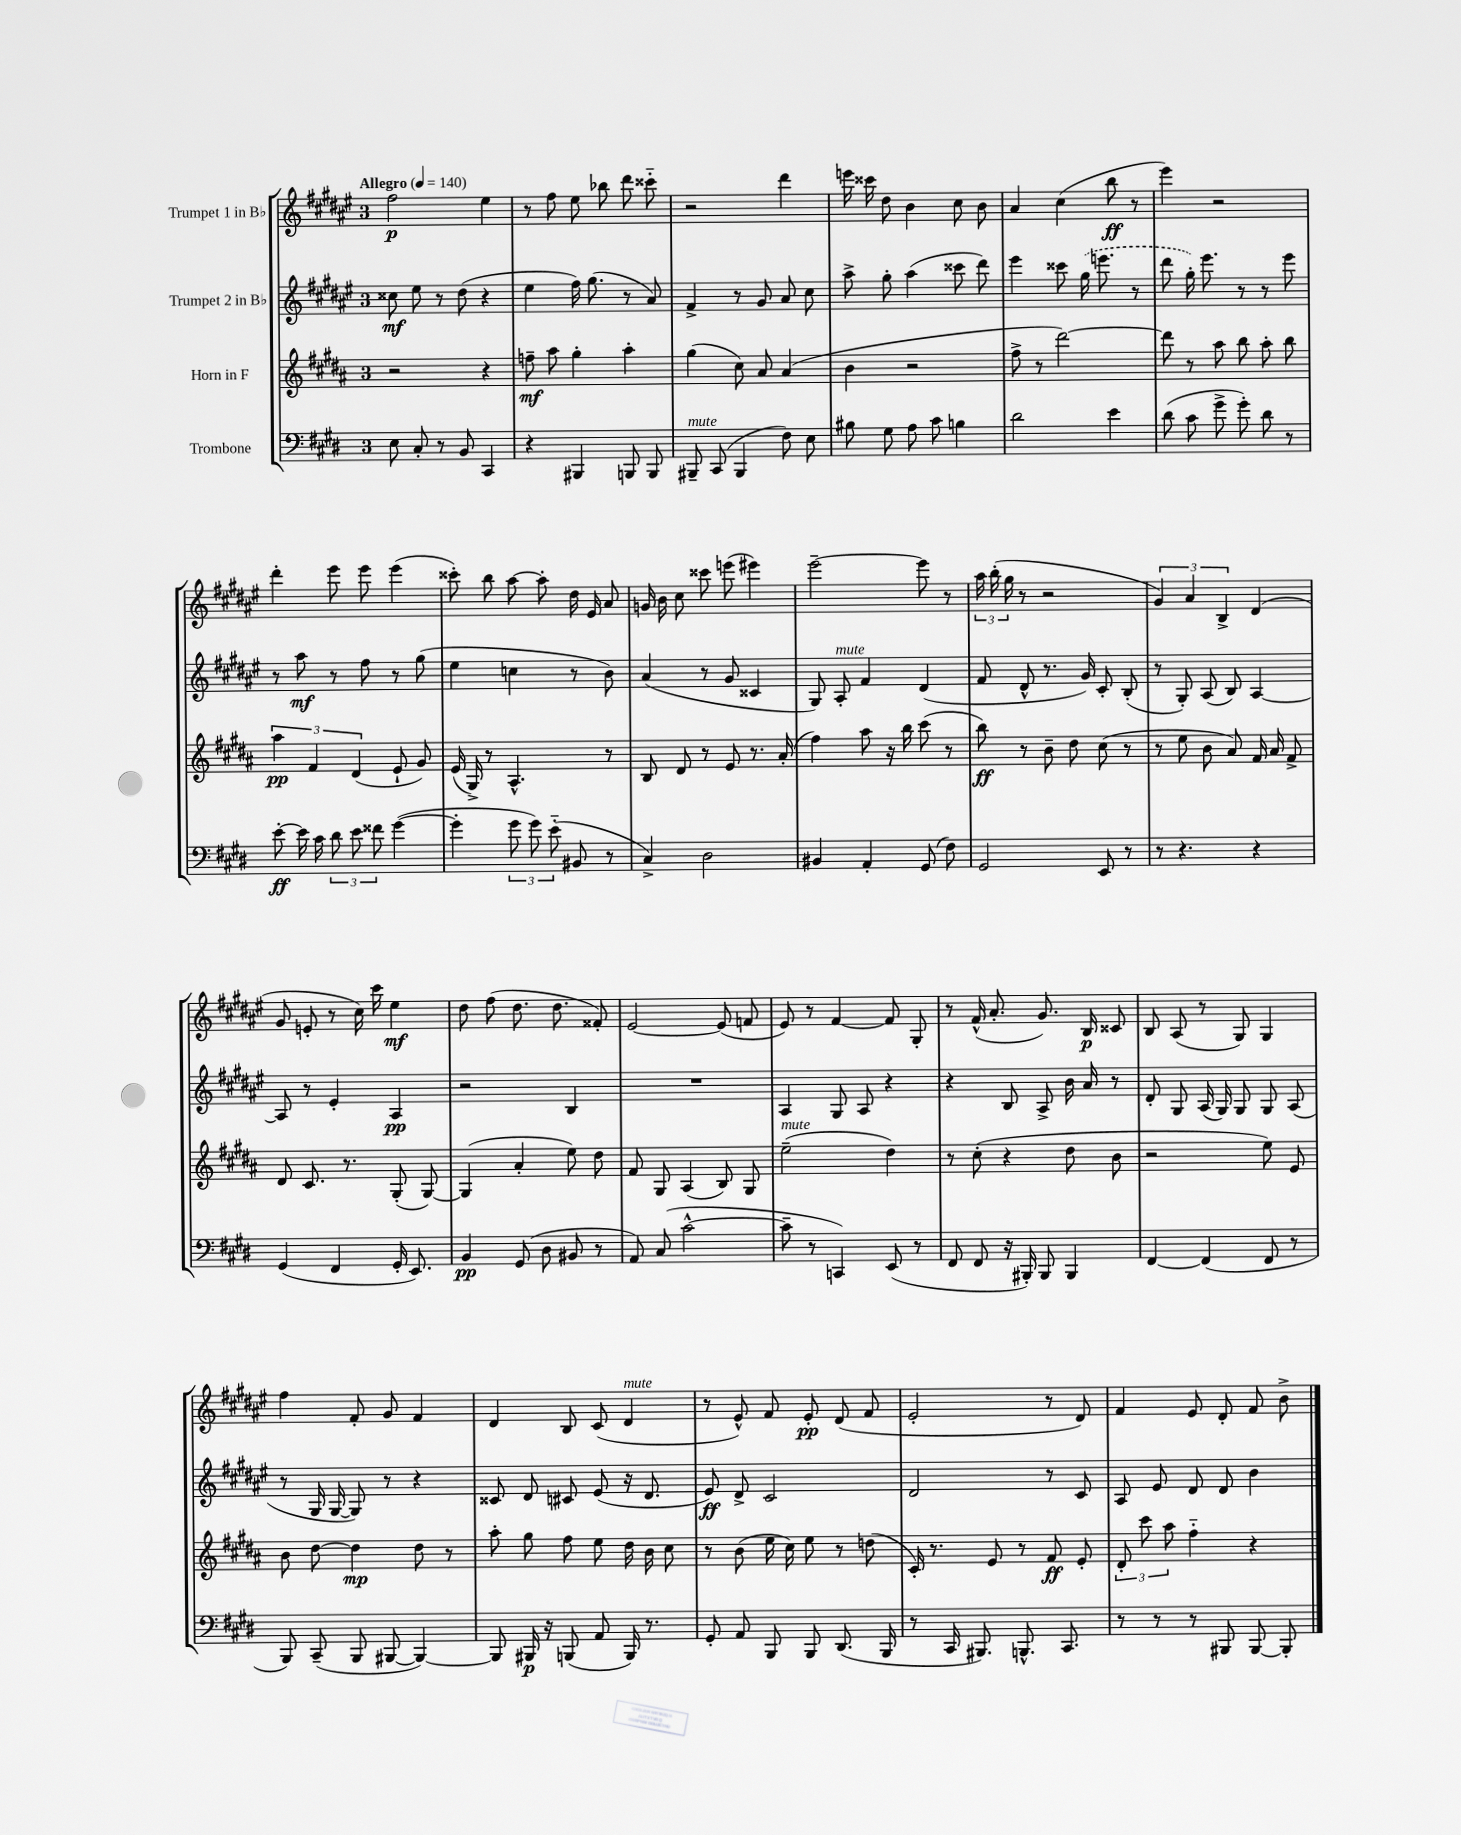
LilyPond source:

<<
\new StaffGroup <<
\new Staff = "s0" \with { instrumentName = "Trumpet 1 in Bb" } {
    \clef treble \key fis \major \once \override Staff.TimeSignature.style = #'single-digit \time 3/4 \tempo "Allegro" 4 = 140
    \autoBeamOff fis''2\p eis''4 |
    r8 fis''8 eis''8 bes''8 dis'''8 cisis'''8-_ |
    r2 dis'''4 |
    e'''16 cisis'''16 dis''8 b'4 cis''8 b'8 |
    ais'4 cis''4( b''8\ff r8 |
    eis'''4) r2 |
    dis'''4-. eis'''8 eis'''8 eis'''4( |
    cisis'''8-.) b''8 ais''8~ ais''8-. dis''16 eis'16 ais'8 |
    g'16 b'16 cis''8 cisis'''8 e'''8( eis'''4) |
    eis'''2~-- eis'''8 r8 |
    \tuplet 3/2 { ais''16 b''16-.( gis''16 } r8 r2 |
    \tuplet 3/2 { gis'4) ais'4 b4-> } dis'4( |
    gis'8 e'8-. r8 cis''16) cis'''16 eis''4\mf |
    dis''8 fis''8( dis''8. dis''8. fisis'8-.) |
    eis'2~ eis'8( f'8 |
    eis'8) r8 fis'4~ fis'8 gis8-. |
    r8 fis'16-^( ais'8.-. gis'8.) b16\p cisis'8 |
    b8 ais8( r8 gis8) gis4 |
    fis''4 fis'8-. gis'8 fis'4 |
    dis'4 b8 cis'8( dis'4^\markup { \italic "mute" } |
    r8 eis'8-^) fis'8 eis'8-.\pp dis'8( fis'8 |
    eis'2-. r8 dis'8) |
    fis'4 eis'8 dis'8-. fis'8 b'8-> \bar "|." |
}
\new Staff = "s1" \with { instrumentName = "Trumpet 2 in Bb" } {
    \clef treble \key fis \major \once \override Staff.TimeSignature.style = #'single-digit \time 3/4
    \autoBeamOff cisis''8\mf eis''8 r8 dis''8( r4 |
    eis''4 fis''16) gis''8.( r8 ais'8) |
    fis'4-> r8 gis'8 ais'8 cis''8 |
    ais''8-> gis''8-. ais''4( cisis'''8 dis'''8) |
    eis'''4 cisis'''8 \once \slurDashed gis''16( e'''8. r8 |
    dis'''8 gis''16-.) eis'''8. r8 r8 eis'''8 |
    r8 ais''8\mf r8 fis''8 r8 gis''8( |
    eis''4 c''4 r8 b'8) |
    ais'4( r8 gis'8 cisis'4 |
    gis8) ais8-.^\markup { \italic "mute" } fis'4 dis'4( |
    fis'8 dis'8-^ r8. gis'16) cis'8-. b8-.( |
    r8 gis8-.) ais8( b8) ais4~ |
    ais8 r8 eis'4-. ais4\pp |
    r2 b4 |
    R2. |
    ais4 gis8 ais8 r4 |
    r4 b8 ais8-> b'16 ais'16 r8 |
    dis'8-. gis8 ais16( gis16) gis8 gis8 ais8( |
    r8 gis16 gis16~ gis8) r8 r4 |
    cisis'8 dis'8 cis'8 eis'8( r16 dis'8. |
    eis'8\ff) dis'8-> cis'2 |
    dis'2 r8 cis'8 |
    ais8 eis'8 dis'8 dis'8 b'4 \bar "|." |
}
\new Staff = "s2" \with { instrumentName = "Horn in F" } {
    \clef treble \key b \major \once \override Staff.TimeSignature.style = #'single-digit \time 3/4
    \autoBeamOff r2 r4 |
    f''8--\mf ais''8 gis''4-. ais''4-. |
    gis''4( cis''8) ais'8 ais'4( |
    b'4 r2 |
    fis''8-> r8 dis'''2~) |
    dis'''8 r8 ais''8 b''8 ais''8-. b''8 |
    \tuplet 3/2 { ais''4\pp fis'4 dis'4( } e'8-! gis'8) |
    e'16( gis16->) r8 ais4.-^ r8 |
    b8 dis'8 r8 e'8 r8. ais'16-.( |
    fis''4) ais''8 r16 b''16 cis'''8( r8 |
    b''8\ff) r8 b'8-- dis''8 cis''8( r8 |
    r8 e''8 b'8 ais'8) fis'16 ais'16 fis'8-> |
    dis'8 cis'8. r8. gis8-.( gis8~) |
    gis4( ais'4-. e''8) dis''8 |
    fis'8 gis8 ais4( b8) gis8 |
    e''2--^\markup { \italic "mute" }( dis''4) |
    r8 cis''8-.( r4 dis''8 b'8 |
    r2 e''8) e'8 |
    b'8 dis''8~ dis''4\mp dis''8 r8 |
    ais''8-. gis''8 fis''8 e''8 dis''16 b'16 cis''8 |
    r8 b'8( e''16 cis''16) e''8 r8 d''8( |
    cis'16-.) r8. e'8 r8 fis'8\ff e'8-. |
    \tuplet 3/2 { dis'8-. cis'''8 ais''8 } fis''4-_ r4 \bar "|." |
}
\new Staff = "s3" \with { instrumentName = "Trombone" } {
    \clef bass \key e \major \once \override Staff.TimeSignature.style = #'single-digit \time 3/4
    \autoBeamOff e8 cis8-. r8 b,8 cis,4 |
    r4 bis,,4 b,,8 b,,8 |
    bis,,8--^\markup { \italic "mute" } cis,8( bis,,4 fis8) e8 |
    bis8 gis8 a8 cis'8 b4 |
    dis'2 e'4 |
    dis'8( cis'8 gis'8-> gis'8-.) dis'8 r8 |
    e'8~-.\ff e'16 cis'16 \tuplet 3/2 { dis'8 e'8 fisis'8 } gis'4~( |
    gis'4-. \tuplet 3/2 { gis'8 gis'8) e'8-_( } bis,8 r8 |
    cis4->) dis2 |
    bis,4 a,4-. gis,8( fis8) |
    gis,2 e,8 r8 |
    r8 r4. r4 |
    gis,4( fis,4 gis,16-. e,8.) |
    b,4\pp gis,8( dis8 bis,8 r8 |
    a,8) cis8( cis'2~-^ |
    cis'8-- r8 c,4) e,8( r8 |
    fis,8 fis,8 r16 bis,,16-.) bis,,8 bis,,4 |
    fis,4~ fis,4( fis,8 r8 |
    b,,8) cis,8--( b,,8 bis,,8~ bis,,4~) |
    bis,,8 bis,,16\p r16 b,,8( a,8 b,,16) r8. |
    gis,8-. a,8 b,,8 b,,8 dis,8.( b,,16 |
    r8 cis,16 bis,,8.) b,,8.-^ cis,8. |
    r8 r8 r8 bis,,8 bis,,8~ bis,,8-. \bar "|." |
}
>>
>>
\layout { \context { \Score \remove "Bar_number_engraver" } }
